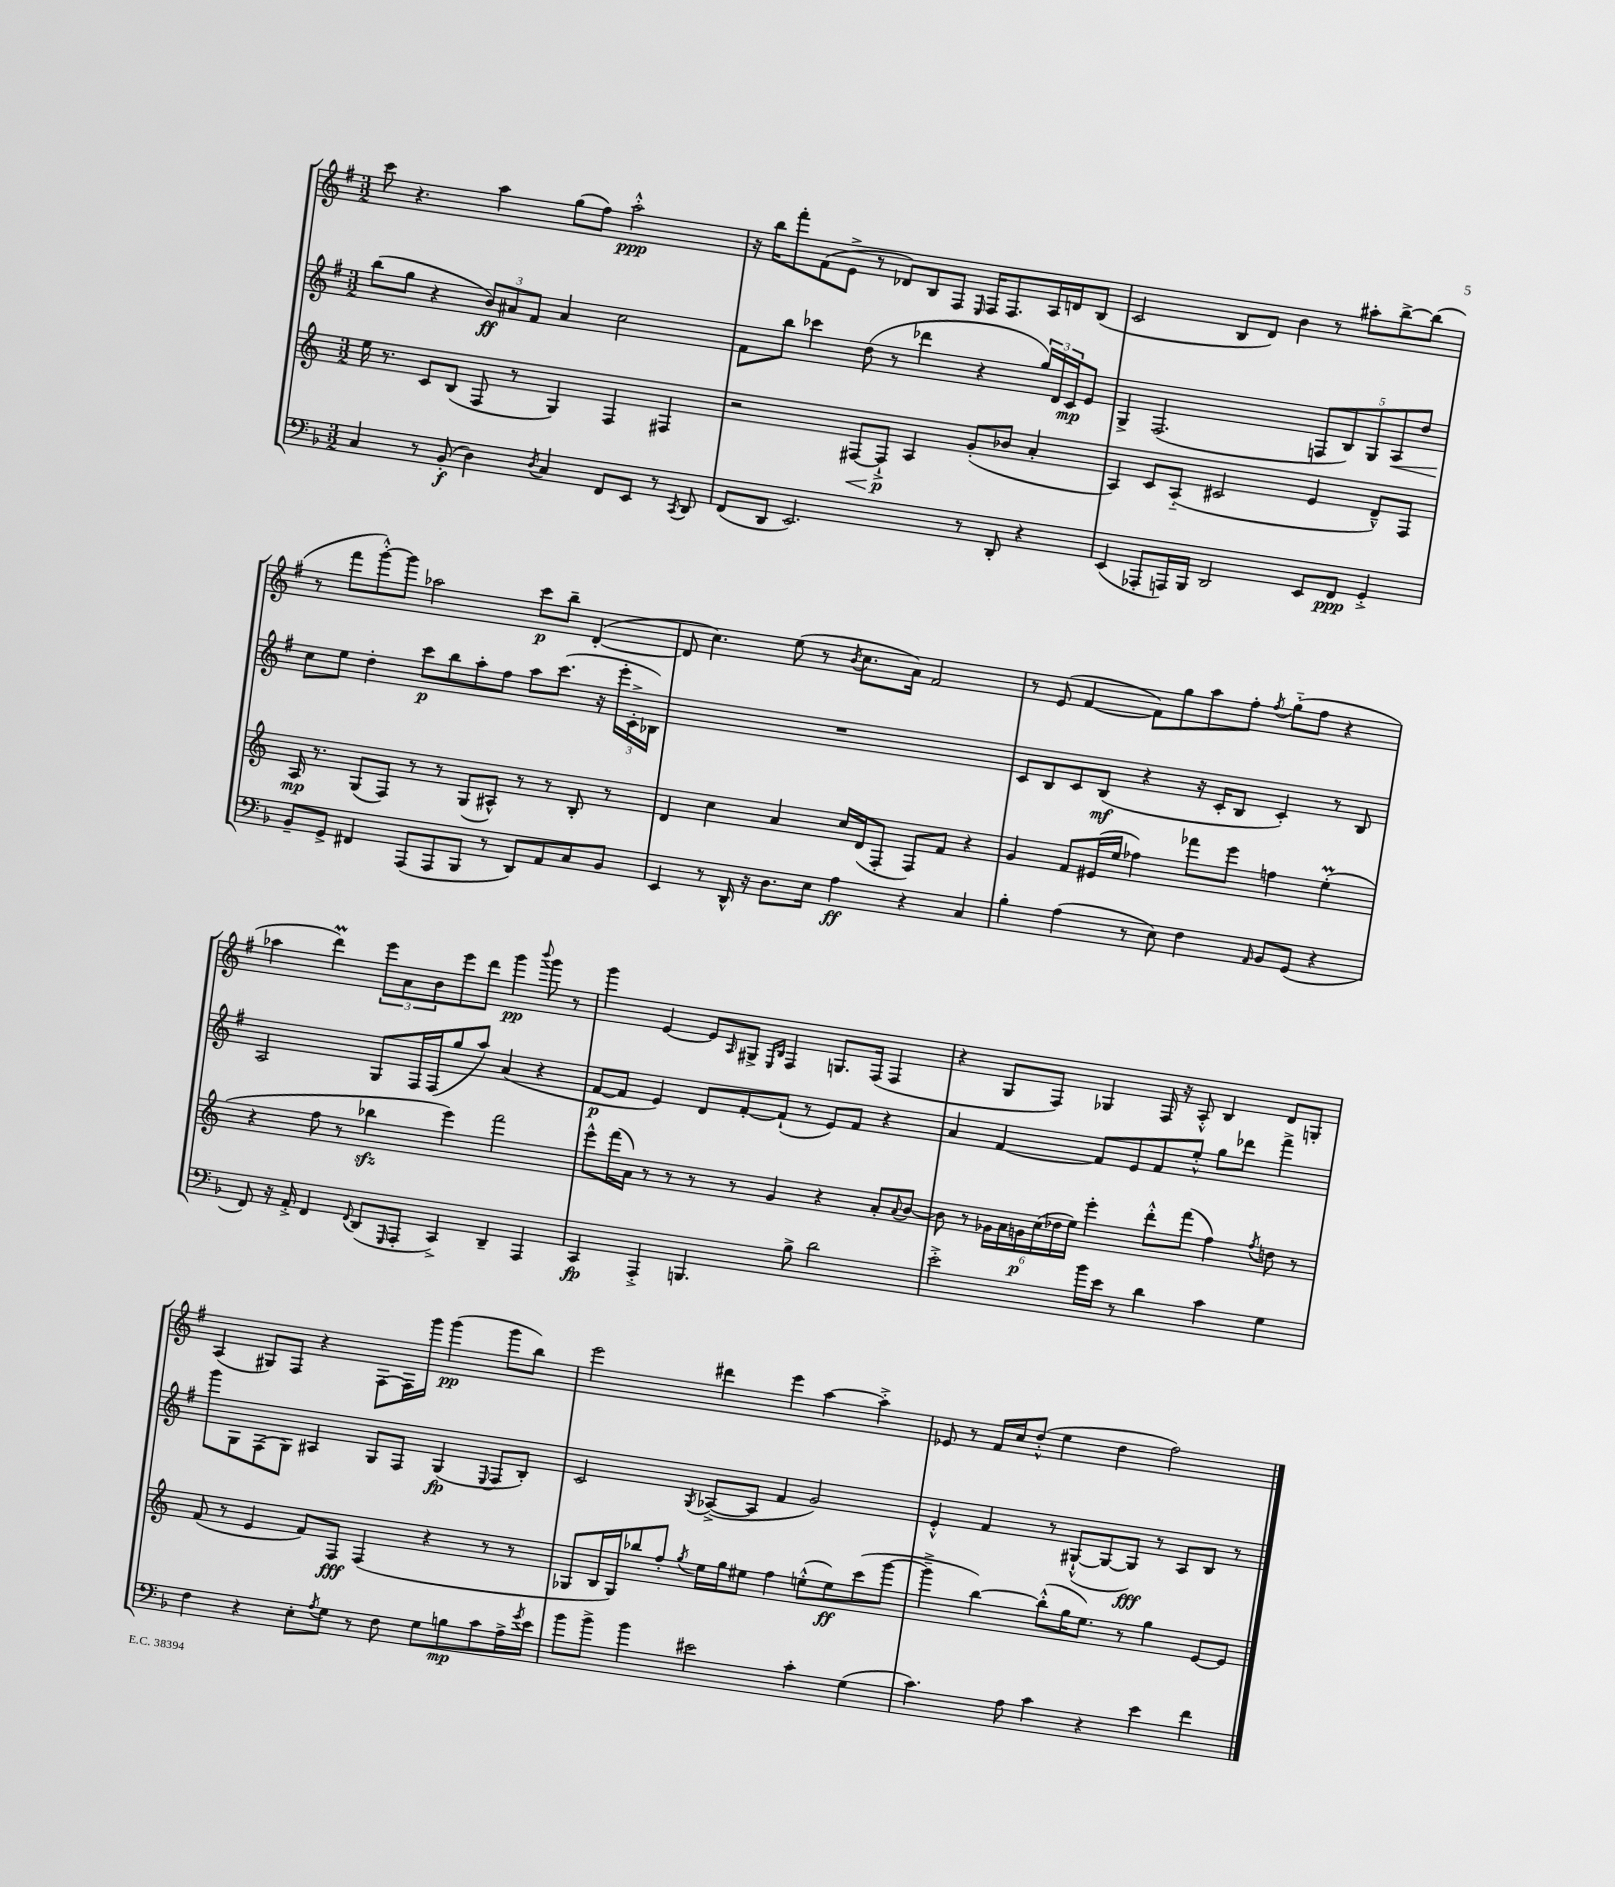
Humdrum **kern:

**kern	**dynam	**kern	**dynam	**kern	**dynam	**kern	**dynam
*part4	*part4	*part3	*part3	*part2	*part2	*part1	*part1
*staff4	*staff4	*staff3	*staff3	*staff2	*staff2	*staff1	*staff1
*clefF4	*	*clefG2	*	*clefG2	*	*clefG2	*
*k[b-]	*	*k[]	*	*k[f#]	*	*k[f#]	*
*M3/2	*	*M3/2	*	*M3/2	*	*M3/2	*
=26	=26	=26	=26	=26	=26	=26	=26
4C/	.	16ee\	.	(8bb\L	.	8ccc\	.
.	.	8.r	.	.	.	.	.
.	.	.	.	8gg\J	.	4.r	.
8r	.	8c/L	.	4r	.	.	.
(8BB-'/	f	(8B/J	.	.	.	.	.
4D\)	.	8F/	.	12b/L)	ff	4aa\	.
.	.	.	.	12a#X/	.	.	.
.	.	8r	.	.	.	.	.
.	.	.	.	12f#/J	.	.	.
8qD/	.	.	.	.	.	.	.
4C/	.	4G/)	.	4a#/	.	(8gg\L	.
.	.	.	.	.	.	8ff#\J)	.
8FF/L	.	4F/	.	2cc\	.	2aa'^^\	ppp
8EE/J	.	.	.	.	.	.	.
8r	.	4F#X/	.	.	.	.	.
8qCC/	.	.	.	.	.	.	.
8DD/	.	.	.	.	.	.	.
=27	=27	=27	=27	=27	=27	=27	=27
(8FF/L	.	2r	.	8f#\L	.	16r	.
.	.	.	.	.	.	16bb\KL	.
8DD/J	.	.	.	8bb\J	.	8fff#'\	.
2.EE/)	.	.	.	4ccc-X\	.	(8f#\	.
.	.	.	.	.	.	8e^\J	.
!	!	!	!LO:HP:b	!	!	!	!
.	.	[8F#X/L	<	(8dd\	.	8r	.
.	.	8F#`^/J]	p	8r	.	8d-X/L)	.
.	.	4A/	[	4ddd-X\	.	8B/	.
.	.	.	.	.	.	8F#/J	.
.	.	.	.	.	.	16qqE/	.
8r	.	(8g'/L	.	4r	.	16F#/KL	.
.	.	.	.	.	.	8.F#/	.
8DD'/	.	8b-X/J	.	.	.	.	.
4r	.	4a'/	.	24gg/LL)	.	16A/L	.
.	.	.	.	24d/	.	.	.
.	.	.	.	.	.	16dn/J	.
.	.	.	.	24c/J	mp	.	.
.	.	.	.	8e/J	.	(8B/J	.
=28	=28	=28	=28	=28	=28	=28	=28
(4EE/	.	4A/)	.	4G^/	.	2c/	.
8AAA-X'/L	.	8c/L	.	(2.F#/	.	.	.
16AAAn/L)	.	(8A/J	.	.	.	.	.
16BBB-/JJ	.	.	.	.	.	.	.
2DD/	.	2c#X/	.	.	.	8B/L	.
.	.	.	.	.	.	8d/J)	.
.	.	.	.	.	.	4b\	.
8EE/L	.	4e/	.	10Fn/L	.	8r	.
.	.	.	.	10B/)	.	.	.
8FF/J	ppp	.	.	.	.	8aa#X'\L	.
.	.	.	.	10G/	.	.	.
4GG'^/	.	8d~^^/L)	.	.	.	[8bb^\	.
!	!	!	!	!	!LO:HP:b	!	!
.	.	.	.	10A/	<	.	.
.	.	8F/J	.	.	.	(8bb\J]	.
.	.	.	.	10dd/J	.	.	.
!!LO:LB:g=z
=29	=29	=29	=29	=29	=29	=29	=29
8BB-~/L	.	16A/	mp	8cc\L	.	8r	.
.	.	8.r	.	.	.	.	.
8GG^/J	.	.	.	8ee\J	[	8fff#\L	.
4FF#X/	.	(8G/L	.	4dd'\	.	[8ggg'^^\)	.
.	.	8F/J)	.	.	.	8ggg\J]	.
(8AAA/L	.	8r	.	8ccc\L	p	2aa-X\	.
8AAA/	.	8r	.	8bb\	.	.	.
8BBB-/J	.	(8G/L	.	8aa'\	.	.	.
8r	.	8A#X^^/J)	.	8ff#\J	.	.	.
8DD/L)	.	8r	.	8aa\L	.	8ccc\L	p
8AA/	.	8r	.	(8.ccc\J	.	8bb~\J	.
8C/	.	8B'/	.	.	.	([4d'/	.
.	.	.	.	16r	.	.	.
8BB-/J	.	8r	.	24eee'\LL	.	.	.
.	.	.	.	24c'^\	.	.	.
.	.	.	.	24B-X\JJ)	.	.	.
=30	=30	=30	=30	=30	=30	=30	=30
4EE/	.	4d/	.	1.r	.	8d/]	.
.	.	.	.	.	.	4.cc\)	.
8r	.	4cc\	.	.	.	.	.
16DD^^/	.	.	.	.	.	.	.
16r	.	.	.	.	.	.	.
8.D\L	.	4a/	.	.	.	(8ee\	.
.	.	.	.	.	.	8r	.
16E\Jk	.	.	.	.	.	.	.
.	.	.	.	.	.	8qb/	.
4A\	ff	16cc/LL	.	.	.	8.cc\L	.
.	.	(16d/J	.	.	.	.	.
.	.	8F'/J	.	.	.	.	.
.	.	.	.	.	.	16a\Jk)	.
4r	.	8F/L)	.	.	.	2f#/	.
.	.	8f/J	.	.	.	.	.
4C/	.	4r	.	.	.	.	.
=31	=31	=31	=31	=31	=31	=31	=31
4B-'\	.	4g/	.	8c/L	.	8r	.
.	.	.	.	8B/	.	(8e/	.
(4A\	.	8f/L	.	8c/	.	[4f#/	.
.	.	(16e#X/L	.	(8B/J	mf	.	.
.	.	16ee/JJ	.	.	.	.	.
8r	.	4ff-X\)	.	4r	.	8f#\L])	.
8E\)	.	.	.	.	.	8gg\	.
4F\	.	8fff-X\L	.	16r	.	8aa\	.
.	.	.	.	16c'/KL	.	.	.
.	.	8eee\J	.	8B/J	.	8ff#'\J	.
16qqAA/	.	.	.	.	.	8qff#/	.
8BB-/L	.	4ffn\	.	4c'/)	.	(8gg\L	.
(8GG/J	.	.	.	.	.	8ff#\J	.
4r	.	(4eem'\	.	8r	.	4r	.
.	.	.	.	8B/	.	.	.
!!LO:LB:g=z
=32	=32	=32	=32	=32	=32	=32	=32
8FF/)	.	4r	.	2A/	.	4aa-X\	.
16r	.	.	.	.	.	.	.
16AA'^/	.	.	.	.	.	.	.
4FF/	.	8ff\	.	.	.	4dddM\)	.
.	.	8r	.	.	.	.	.
8qqFF/	.	.	.	.	.	.	.
(8DD/L	.	4bb-Xzz\	.	8G/L	.	12eee\L	.
.	.	.	.	.	.	12a\	.
16qqGGG/	.	.	.	.	.	.	.
8AAA'/J	.	.	.	16F#/L	.	.	.
.	.	.	.	.	.	12b\	.
.	.	.	.	(16F#/J	.	.	.
4CC^/)	.	4eee\)	.	8gg/	.	8eee\	.
.	.	.	.	8aa/J)	.	8ddd\J	.
4DD~/	.	2fff\	.	(4a/	.	4ggg\	pp
.	.	.	.	.	.	8qqbbb/	.
4AAA/	.	.	.	4r	.	8ggg\	.
.	.	.	.	.	.	8r	.
=33	=33	=33	=33	=33	=33	=33	=33
4CC/	fp	8eee^^\L	.	[8f#/L	p	4ggg\	.
.	.	(16fff\L	.	8f#/J]	.	.	.
.	.	16a\JJ)	.	.	.	.	.
4AAA'^/	.	8r	.	4e/)	.	[4e/	.
.	.	8r	.	.	.	.	.
4.BBBn/	.	8r	.	8d/L	.	8e/L]	.
.	.	.	.	.	.	16qqA/	.
.	.	8r	.	[8f#'/	.	8G#X^/J	.
.	.	.	.	.	.	16qqE/LL	.
.	.	.	.	.	.	16qqB/JJ	.
.	.	4g/	.	(8f#`/J]	.	4F#/	.
8B-^\	.	.	.	8r	.	.	.
2d\	.	4r	.	8e/L)	.	8.Gn/L	.
.	.	.	.	8f#/J	.	.	.
.	.	.	.	.	.	(16F#/Jk	.
.	.	8a'/L	.	4r	.	4F#/	.
.	.	8qqa/	.	.	.	.	.
.	.	[8b/J	.	.	.	.	.
=34	=34	=34	=34	=34	=34	=34	=34
2e'^\	.	8b\]	.	4a/	.	4r	.
.	.	8r	.	.	.	.	.
.	.	24g-X\LL	.	[4f#/	.	8G/L	.
.	.	24a\	.	.	.	.	.
.	.	24gn\	p	.	.	.	.
.	.	(24cc\	.	.	.	8F#/J)	.
.	.	24dd-X\	.	.	.	.	.
.	.	24ee\JJ)	.	.	.	.	.
16b-\LL	.	4eee'\	.	8f#/L]	.	4G-X/	.
16e\JJ	.	.	.	.	.	.	.
8r	.	.	.	8e/	.	.	.
4d\	.	8ddd'^^\L	.	8f#/	.	16F#/	.
.	.	.	.	.	.	16r	.
.	.	(8fff\J	.	8ee'^^/J	.	8A'^^/	.
4c\	.	4ff\)	.	8gg\L	.	4B/	.
.	.	.	.	8ddd-X\J	.	.	.
.	.	8qff/	.	.	.	.	.
4G\	.	8ddn\	.	4fff#^\	.	8d/L	.
.	.	8r	.	.	.	8Gn'/J	.
!!LO:LB:g=z
=35	=35	=35	=35	=35	=35	=35	=35
4F\	.	(8f/	.	8ggg\L	.	(4A/	.
.	.	8r	.	8G\	.	.	.
4r	.	4e/	.	(8F#\	.	8G#X/L)	.
.	.	.	.	8G\J)	.	8F#/J	.
8E'\L	.	8f/L)	.	4A#X/	.	4r	.
8qA/	.	.	.	.	.	.	.
8G\J	.	8F/J	fff	.	.	.	.
8r	.	(4F/	.	8G/L	.	[8F#\L	.
8F\	.	.	.	8F#/J	.	16F#\L]	.
.	.	.	.	.	.	16ggg\JJ	.
8G\L	.	4r	.	(4G/	fp	(4ggg\	pp
8Bn\	mp	.	.	.	.	.	.
.	.	.	.	8qqE/	.	.	.
8c\	.	8r	.	8F#/L	.	8ggg\L	.
16A^\L	.	8r	.	8B'/J)	.	8bb\J)	.
8qg/	.	.	.	.	.	.	.
16e\JJ	.	.	.	.	.	.	.
=36	=36	=36	=36	=36	=36	=36	=36
8b-\L	.	8G-X/L	.	2c/	.	2eee\	.
8b-^\J	.	16B/L	.	.	.	.	.
.	.	16G-/J)	.	.	.	.	.
4b-\	.	8bb-X/	.	.	.	.	.
.	.	8ff'/J	.	.	.	.	.
.	.	8qgg/	.	8qG/	.	.	.
2e#X\	.	16ee\LL	.	([8A-X^/L	.	4ddd#X\	.
.	.	16gg\J	.	.	.	.	.
.	.	8ee#X\J	.	8A-/J]	.	.	.
.	.	4ff\	.	4f#/	.	4eee\	.
4c'\	.	(8een'^^\L	.	2g/)	.	[4aa\	.
.	.	8ee\)	ff	.	.	.	.
(4G\	.	(8ccc\	.	.	.	4aa'^\]	.
.	.	[8ggg\J	.	.	.	.	.
=37	=37	=37	=37	=37	=37	=37	=37
4.c\)	.	4ggg~^\]	.	4e'^^/	.	8e-X/	.
.	.	.	.	.	.	8r	.
.	.	[4bb\)	.	4f#/	.	16f#/LL	.
.	.	.	.	.	.	16cc/J	.
8A\	.	.	.	.	.	(8dd'^^/J	.
4c\	.	(8bb'^^\L]	.	8r	.	4ee\	.
.	.	16gg\K	.	([8G#X`^^/L	.	.	.
.	.	8.ee\J)	.	.	.	.	.
4r	.	.	.	8G#/_	.	4dd\	.
.	.	8r	.	8G#/J])	fff	.	.
4e\	.	4gg\	.	8r	.	2ff#\)	.
.	.	.	.	8A/L	.	.	.
4f\	.	[8e/L	.	8B/J	.	.	.
.	.	8e/J]	.	8r	.	.	.
==	==	==	==	==	==	==	==
*-	*-	*-	*-	*-	*-	*-	*-
